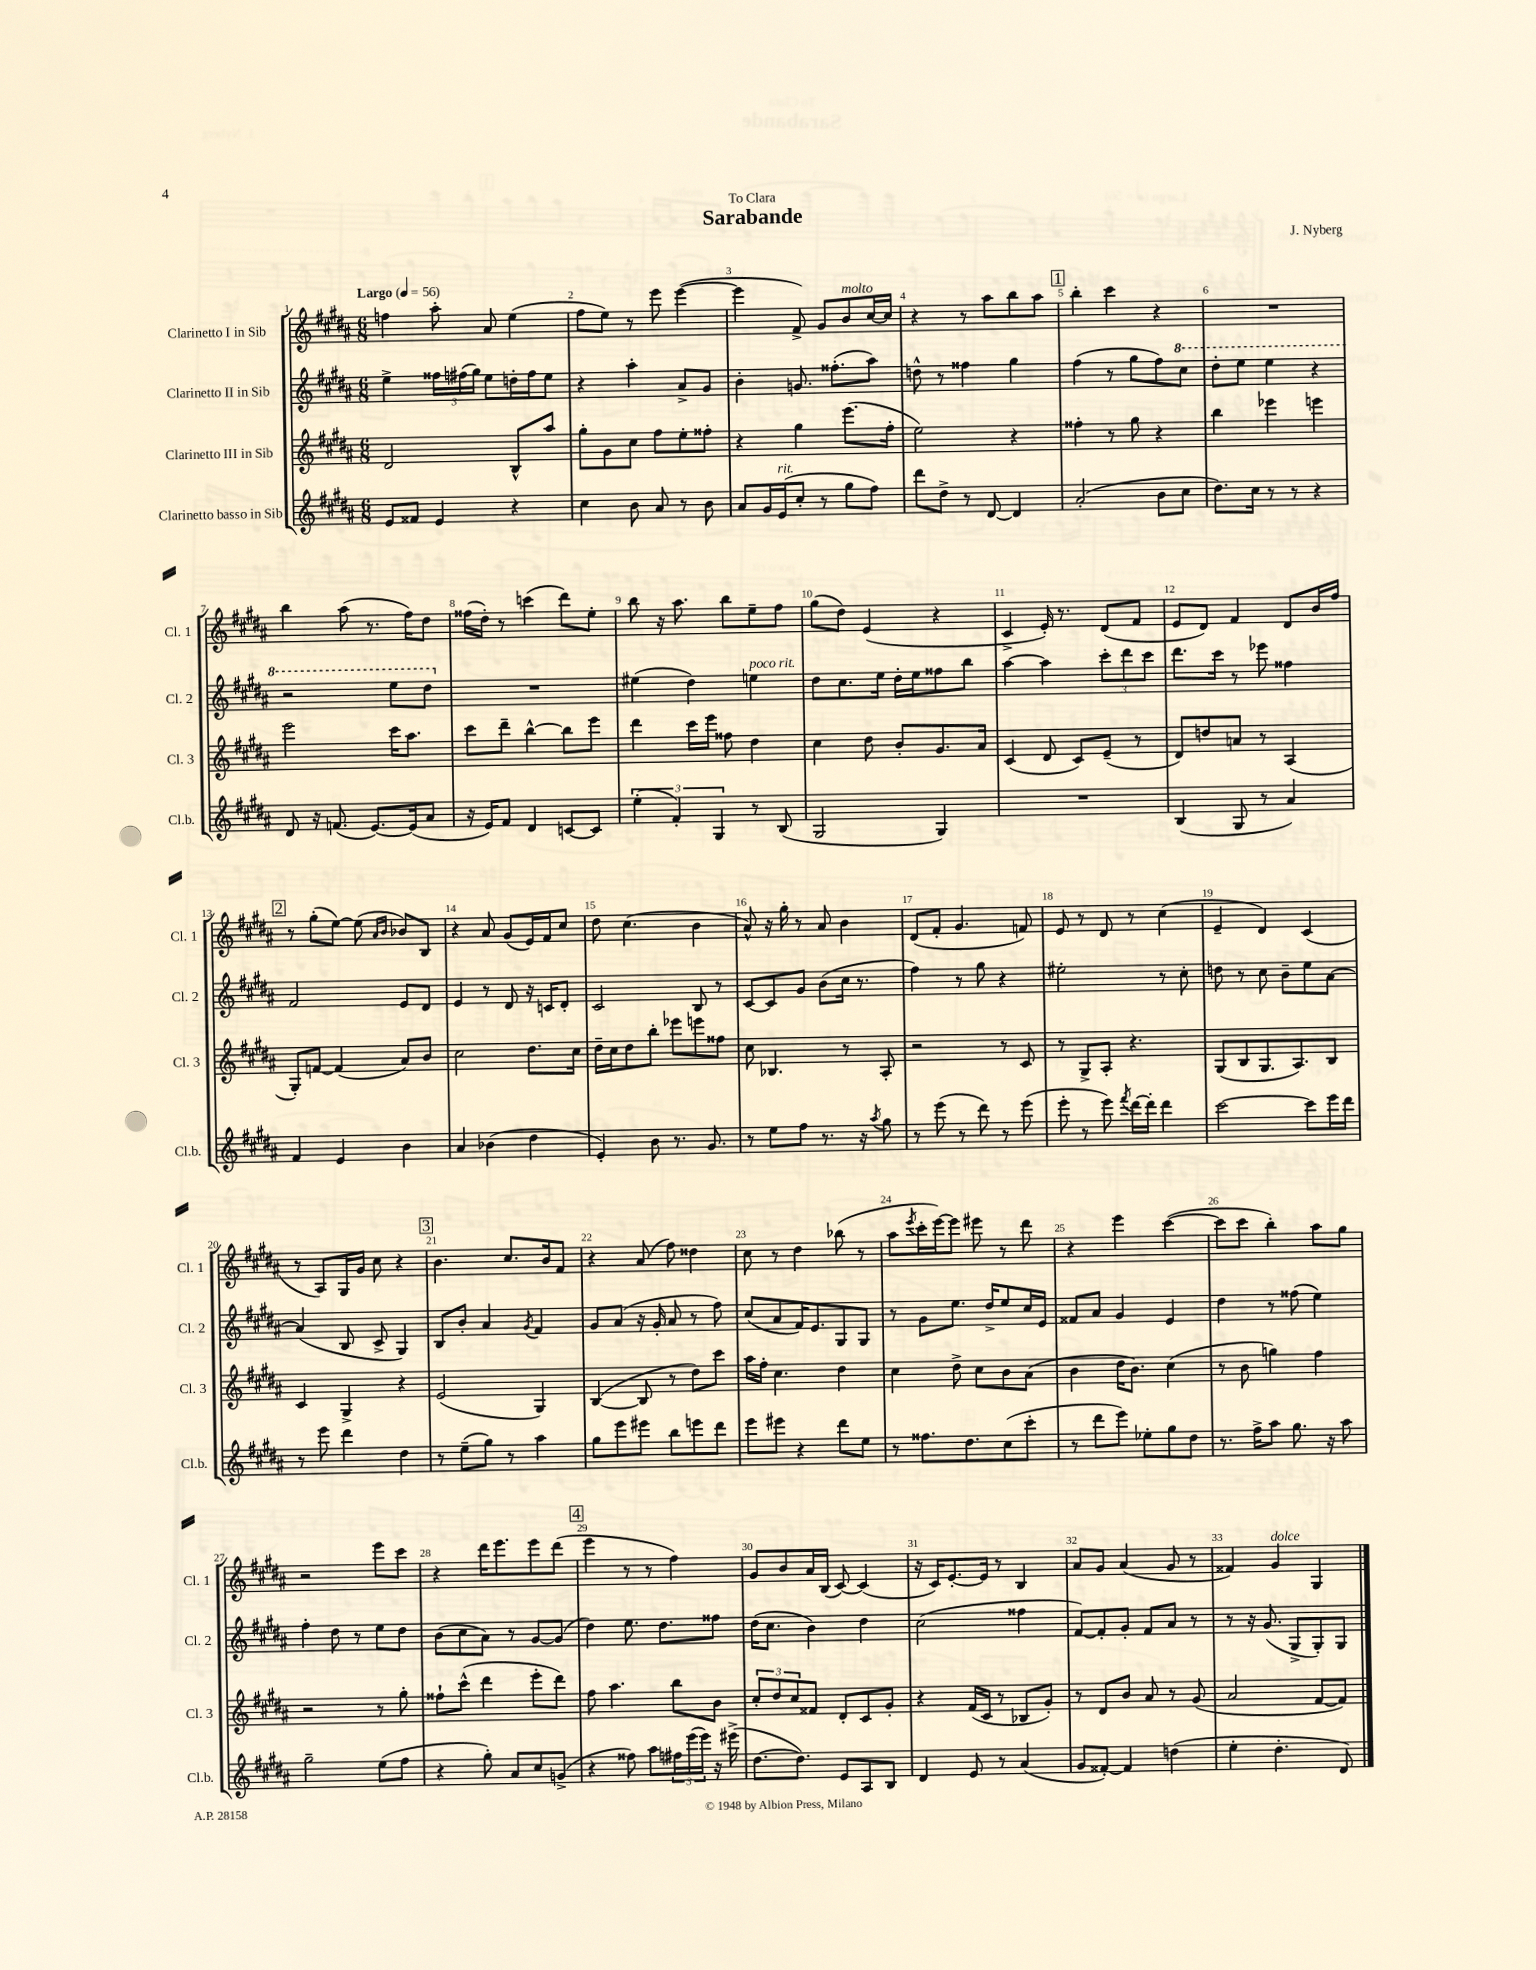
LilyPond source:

\header { title = "Sarabande" composer = "J. Nyberg" dedication = "To Clara" }
<<
\new StaffGroup <<
\new Staff = "s0" \with { instrumentName = "Clarinetto I in Sib" shortInstrumentName = "Cl. 1" } {
    \clef treble \key b \major \numericTimeSignature \time 6/8 \tempo "Largo" 4 = 56
    f''4 ais''8-. ais'8 e''4( |
    fis''8 e''8) r8 e'''8 e'''4~( |
    e'''4 fis'8->) gis'8 b'8^\markup { \italic "molto" } cis''16~ cis''16 |
    r4 r8 ais''8 b''8 ais''8 |
    \mark \markup { \box "1" } b''4-. cis'''4 r4 |
    R2. |
    b''4 ais''8( r8. fis''16) dis''8 |
    fisis''16( dis''16-.) r8 c'''4( dis'''8) e''8-. |
    b''8 r16 ais''8. b''8 e''8-- fis''8 |
    gis''8( dis''8) e'4( r4 |
    cis'4-> e'16-.) r8. dis'8( fis'8 |
    e'8 dis'8) fis'4 dis'8 b'16 fis''16 |
    \mark \markup { \box "2" } r8 gis''8-.( e''8~) e''8( \grace { ais'16 b'16 } bes'8) b8 |
    r4 ais'8 gis'8( e'16) fis'16 cis''8 |
    dis''8 cis''4.( b'4 |
    ais'8-^) r16 gis''16-. r8 ais'8 b'4 |
    dis'8( fis'8-. gis'4. f'8) |
    e'8 r8 dis'8 r8 cis''4( |
    e'4-- dis'4) cis'4( |
    r8 ais8) gis16 gis'16 cis''8 r4 |
    \mark \markup { \box "3" } b'4. cis''8. b'16 fis'8 |
    r4 ais'8( fis''8) disis''4 |
    cis''8 r8 dis''4 bes''8( r8 |
    ais''8 \acciaccatura { e'''8 } cis'''16-. e'''16~) e'''8 eis'''8 r8 dis'''8 |
    r4 e'''4 cis'''4~( |
    cis'''8 cis'''8 b''4-.) ais''8 gis''8 |
    r2 e'''8 cis'''8 |
    r4 dis'''16 e'''8. e'''8 dis'''8( |
    \mark \markup { \box "4" } e'''4 r8 r8 fis''4) |
    gis'8 b'8 ais'16 b16( cis'8~) cis'4( |
    r16 cis'16) e'8.~-. e'16 r8 b4 |
    ais'8 gis'8 ais'4( gis'8 r8 |
    fisis'4) gis'4^\markup { \italic "dolce" } gis4 \bar "|." |
}
\new Staff = "s1" \with { instrumentName = "Clarinetto II in Sib" shortInstrumentName = "Cl. 2" } {
    \clef treble \key b \major \numericTimeSignature \time 6/8
    e''4-> \tuplet 3/2 { fisis''16 fis''16( gis''16) } e''8 d''16-. fis''16 e''8 |
    r4 ais''4-. ais'8-> gis'8 |
    b'4-. g'8. fisis''8.-.( ais''8) |
    d''8-^ r8 fisis''4 gis''4 |
    \mark \markup { \box "1" } fis''4( r8 gis''8 fis''8) \ottava #1 cis'''8 |
    dis'''8-. e'''8 e'''4 r4 |
    r2 e'''8 dis'''8 \ottava #0 |
    R2. |
    eis''4( dis''4) e''4^\markup { \italic "poco rit." } |
    dis''8 cis''8. e''16 dis''16-. e''16 fisis''8 b''8 |
    ais''4~ ais''4 \tuplet 3/2 { cis'''8-. dis'''8 cis'''8 } |
    dis'''8. cis'''16 r8 ees'''8 fisis''4 |
    \mark \markup { \box "2" } fis'2 e'8 dis'8 |
    e'4 r8 dis'8 r16 c'16 dis'8-. |
    cis'2 b8 r8 |
    cis'8~ cis'8 gis'8 b'8( cis''16 r8. |
    fis''4) r8 gis''8 r4 |
    eis''2-. r8 cis''8-. |
    d''8 r8 cis''8 b'8-- e''8 ais'8~ |
    ais'4( b8 cis'8-> gis4) |
    \mark \markup { \box "3" } b8 b'8-. ais'4 \acciaccatura { gis'8 } fis'4 |
    gis'8 ais'8( r16 gis'16-. ais'8 r8 fis''8) |
    cis''8( ais'8 fis'16) e'8. gis8 gis8 |
    r8 gis'8 e''8. dis''16-> e''8 cis''16 e'16 |
    fisis'8 ais'8 gis'4 e'4 |
    dis''4 r8 fisis''8( e''4) |
    fis''4-. dis''8 r8 e''8 dis''8 |
    b'8( cis''8 ais'8) r8 gis'8~ gis'8( |
    \mark \markup { \box "4" } dis''4) e''8. dis''8. fisis''8 |
    dis''16( cis''8. b'4) dis''4 |
    cis''2( fisis''4 |
    fis'8~) fis'8-. gis'8-. fis'8 ais'8 r8 |
    r8 r16 gis'8.( gis8-> gis8-.) gis8 \bar "|." |
}
\new Staff = "s2" \with { instrumentName = "Clarinetto III in Sib" shortInstrumentName = "Cl. 3" } {
    \clef treble \key b \major \numericTimeSignature \time 6/8
    dis'2 b8-^ ais''8 |
    gis''8-. gis'8 cis''8 fis''8 e''8-. fisis''8-. |
    r4 gis''4 e'''8.( fis''16-. |
    e''2) r4 |
    \mark \markup { \box "1" } fisis''4-. r8 gis''8 r4 |
    b''4 ees'''4 e'''4 |
    e'''2 cis'''16 ais''8. |
    cis'''8 dis'''8-- b''4~-^ b''8 e'''8 |
    dis'''4 cis'''16 e'''16 fisis''8 dis''4 |
    cis''4 dis''8 b'8-. gis'8. ais'16 |
    cis'4( dis'8 cis'8) e'8--( r8 |
    dis'8) d''8 a'8 r8 ais4( |
    \mark \markup { \box "2" } gis8-.) f'8~ f'4( ais'8) b'8 |
    cis''2 dis''8. cis''16 |
    dis''16-- cis''16 dis''8 b''8-. ees'''8 e'''8 fisis''8 |
    cis''8 bes4. r8 ais8-. |
    r2 r8 cis'8 |
    r8 gis8-> ais8-. r4. |
    gis8( b8 gis8. ais8.) b8 |
    cis'4 gis4-> r4 |
    \mark \markup { \box "3" } e'2( gis4) |
    b4~( b8 r8 dis''8) cis'''8 |
    ais''16 fis''16-. cis''4. dis''4 |
    cis''4 dis''8-> cis''8 b'8 ais'8( |
    b'4 dis''16 b'8.) cis''4( |
    r8 b'8 g''4) fis''4 |
    r2 r8 gis''8-. |
    fisis''8-! cis'''8-^( dis'''4 e'''8-. dis'''8) |
    \mark \markup { \box "4" } fis''8 ais''4. b''8 b'8 |
    \tuplet 3/2 { cis''8-. dis''8 cis''8 } fisis'8 dis'8-. cis'8 gis'8-. |
    r4 fis'16( cis'16 r8 bes8 gis'8-.) |
    r8 dis'8 b'8 ais'8 r8 gis'8( |
    ais'2 fis'8~ fis'8) \bar "|." |
}
\new Staff = "s3" \with { instrumentName = "Clarinetto basso in Sib" shortInstrumentName = "Cl.b." } {
    \clef treble \key b \major \numericTimeSignature \time 6/8
    e'8 fisis'8 e'4 r4 |
    cis''4 b'8 ais'8 r8 b'8 |
    ais'8 gis'16 e'16^\markup { \italic "rit." }( cis''8-. r8 gis''8 fis''8) |
    dis'''8 dis''8-> r8 dis'8~ dis'4 |
    \mark \markup { \box "1" } ais'2-.( b'8 cis''8 |
    dis''8.) cis''16 r8 r8 r4 |
    dis'8 r16 f'8.( e'8.~) e'16( ais'8 |
    r16 e'16) fis'8 dis'4 c'8~ c'8 |
    \tuplet 3/2 { e''4-.( fis'4-.) gis4 } r8 b8( |
    gis2 gis4) |
    R2. |
    b4( gis8 r8 ais'4) |
    \mark \markup { \box "2" } fis'4 e'4 b'4 |
    ais'4 bes'4( dis''4 |
    e'4-.) b'8 r8. gis'8. |
    r8 e''8 fis''8 r8. r16 \acciaccatura { ais''8 } gis''8 |
    r8 e'''8( r8 dis'''8) r8 e'''8( |
    e'''8-. r8 e'''8) \acciaccatura { fis'''8 } dis'''16~ dis'''16-. dis'''4 |
    cis'''2~ cis'''8 e'''16 dis'''16 |
    r8 e'''8 dis'''4 dis''4 |
    \mark \markup { \box "3" } r8 e''8--( gis''8) r8 ais''4 |
    gis''8 e'''8 eis'''8 b''8 e'''8 dis'''8 |
    e'''8 eis'''8 r4 dis'''8 e''8 |
    r8 fisis''8. dis''8. cis''8( cis'''8-. |
    r8 dis'''8 e'''8) ees''8-. gis''8 dis''8 |
    r8. fis''16-> ais''8 gis''8. r16 ais''8 |
    gis''2-- e''8( fis''8 |
    r4 gis''8-.) ais'8 cis''8 g'8->( |
    \mark \markup { \box "4" } r4 fisis''8) ais''8 \tuplet 3/2 { fis''16 e'''16( e'''16) } r16 eis'''16->( |
    dis''8.~ dis''8.) e'8 ais8 b8 |
    dis'4 e'8 r8 ais'4( |
    gis'8 fisis'8~-.) fisis'4 d''4( |
    e''4-. dis''4.-. dis'8) \bar "|." |
}
>>
>>
\layout { \context { \Score \override BarNumber.break-visibility = ##(#f #t #t) barNumberVisibility = #all-bar-numbers-visible } }
